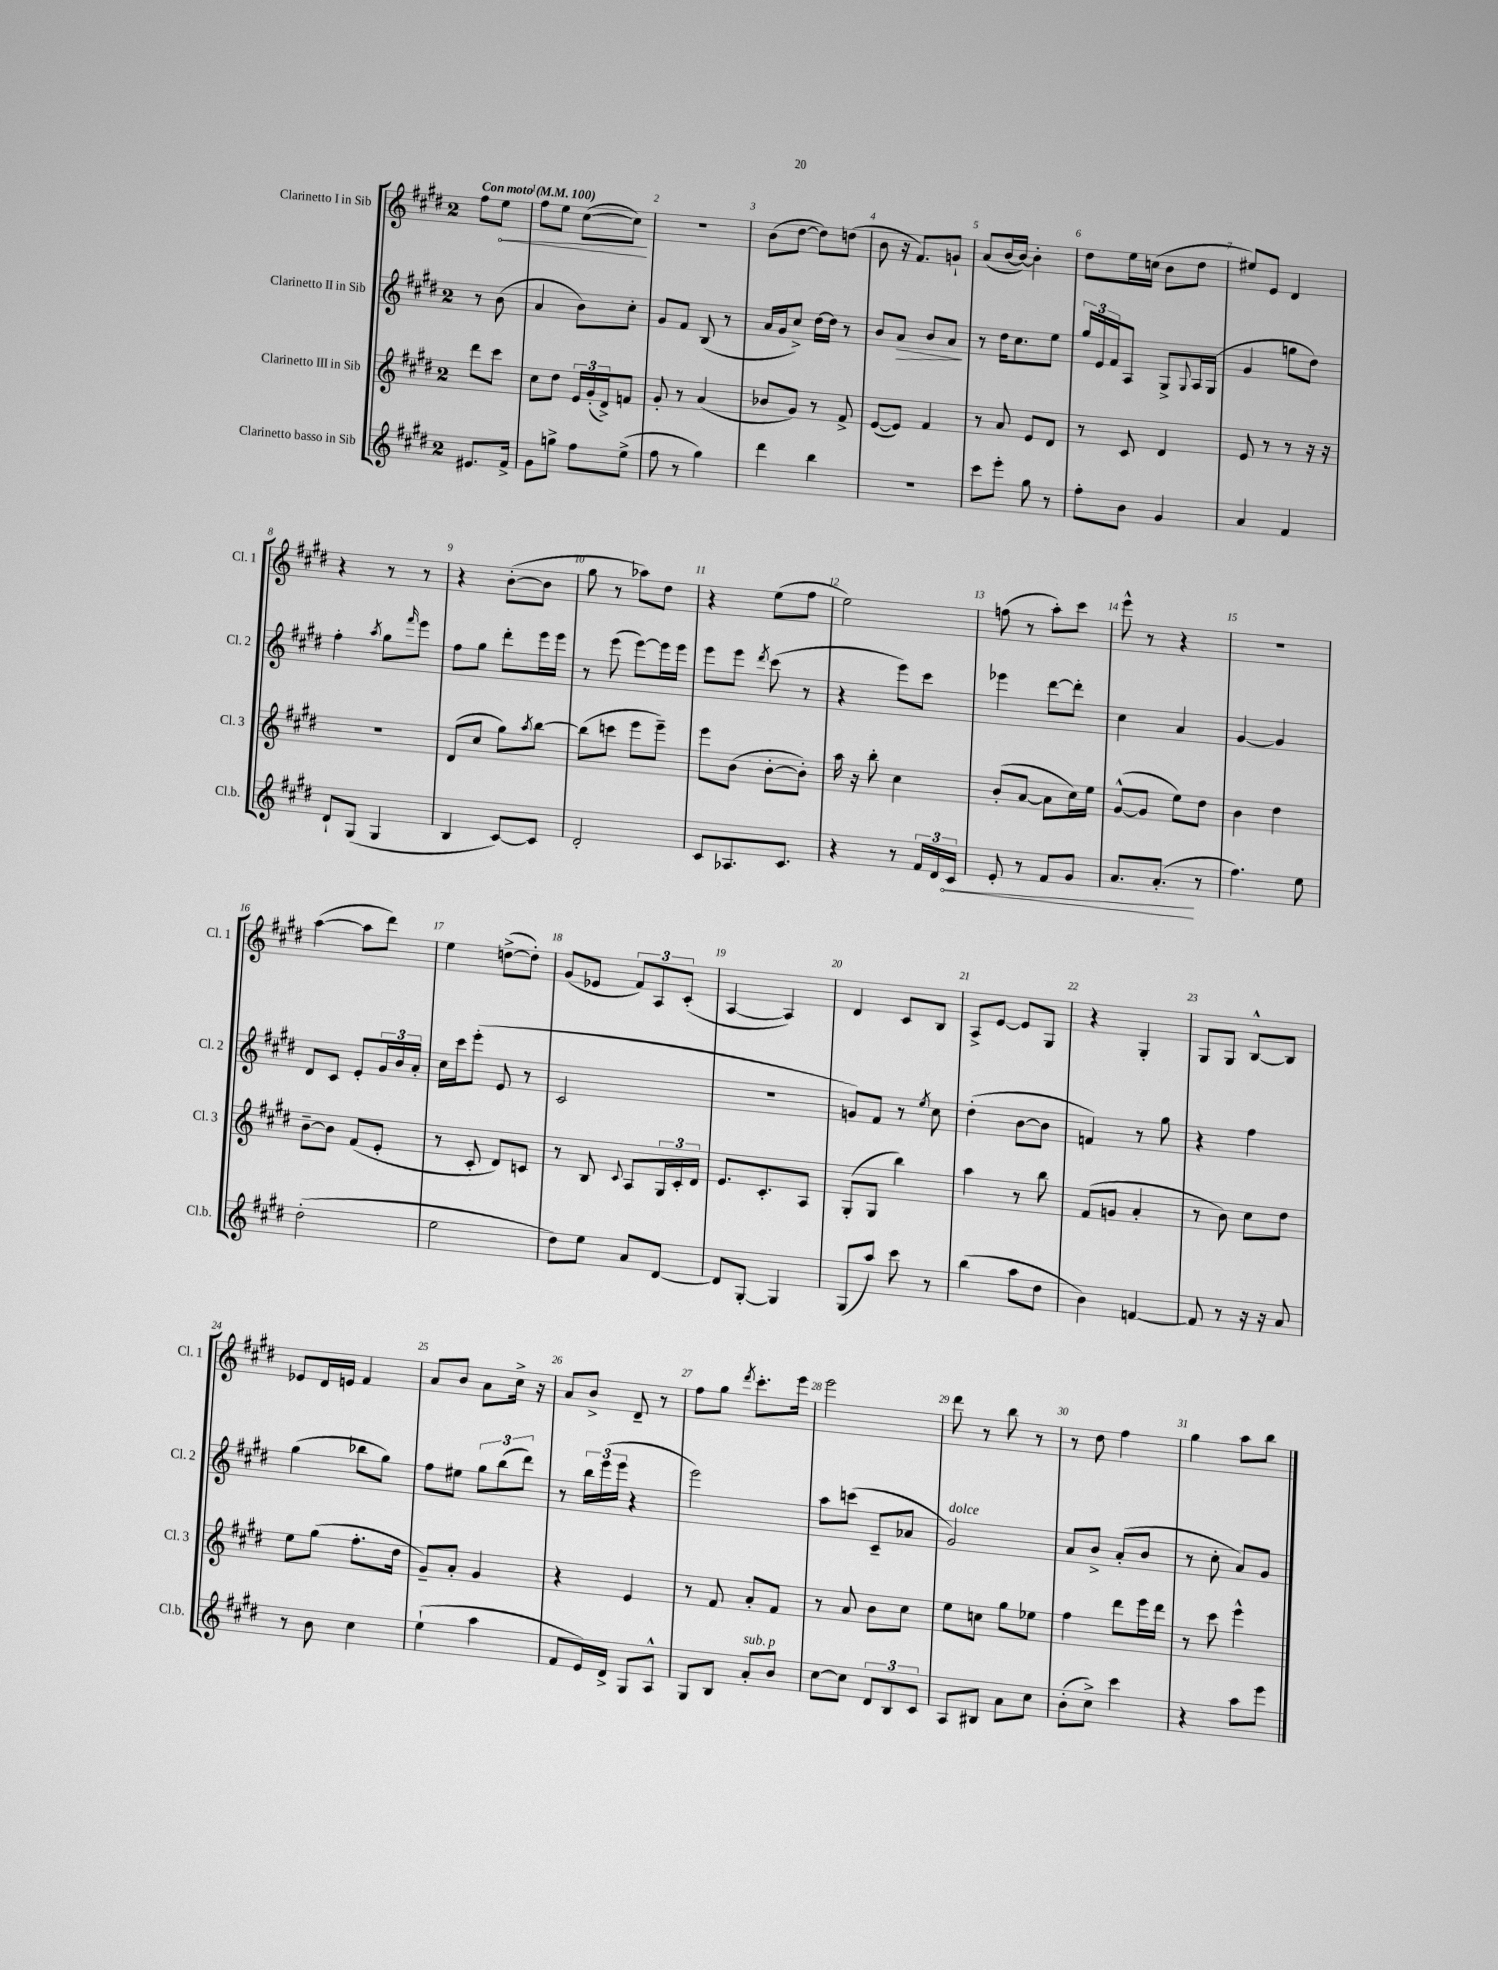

**kern	**dynam	**kern	**kern	**dynam	**kern	**dynam
*part4	*part4	*part3	*part2	*part2	*part1	*part1
*staff4	*staff4	*staff3	*staff2	*staff2	*staff1	*staff1
*I"Clarinetto basso in Sib	*	*I"Clarinetto III in Sib	*I"Clarinetto II in Sib	*	*I"Clarinetto I in Sib	*
*I'Cl.b.	*	*I'Cl. 3	*I'Cl. 2	*	*I'Cl. 1	*
*clefG2	*	*clefG2	*clefG2	*	*clefG2	*
*k[f#c#g#d#]	*	*k[f#c#g#d#]	*k[f#c#g#d#]	*	*k[f#c#g#d#]	*
*M2/4	*	*M2/4	*M2/4	*	*M2/4	*
*MM100	*	*MM100	*MM100	*	*MM100	*
=	=	=	=	=	=	=
!	!	!	!	!	!LO:TX:a:B:t=Con moto	!
8.e#X/L	.	8ddd#\L	8r	.	8ff#\L	.
!	!	!	!	!	!	!LO:HP:b
.	.	8ccc#\J	(8b\	.	8ee\J	<
16f#^/Jk	.	.	.	.	.	.
=1	=1	=1	=1	=1	=1	=1
8g#\L	.	8cc#\L	4a/	.	8ff#\L	.
8ggn^\J	.	8dd#\J	.	.	8ee\J	.
8ff#\L	.	24e/LL	8b\L)	.	([8cc#\L	.
.	.	(24g#'/	.	.	.	.
.	.	24d#^/J)	.	.	.	.
(8ee^\J	.	8fn/J	8cc#'\J	.	8cc#\J])	.
.	.	.	.	.	.	[
=2	=2	=2	=2	=2	=2	=2
8ff#\	.	8g#'/	8g#/L	.	2r	.
8r	.	8r	8f#/J	.	.	.
4gg#\)	.	(4a/	(8B/	.	.	.
.	.	.	8r	.	.	.
=3	=3	=3	=3	=3	=3	=3
4ddd#\	.	8b-X/L	16a/LL	.	(8b\L	.
.	.	.	16g#/J	.	.	.
.	.	8g#/J)	8cc#^/J)	.	[8dd#\J	.
4bb\	.	8r	[16dd#\LL	.	8dd#\L])	.
.	.	.	16dd#\JJ]	.	.	.
.	.	8f#^/	8r	.	(8ddn\J	.
=4	=4	=4	=4	=4	=4	=4
2r	.	([8e/L	8b/L	.	8b\	.
!	!	!	!	!LO:HP:b	!	!
.	.	8e/J])	8a/J	>	16r	.
.	.	.	.	.	8.f#/L)	.
.	.	4f#/	8b/L	.	.	.
.	.	.	8a/J	.	8gn`/J	.
.	.	.	.	]	.	.
=5	=5	=5	=5	=5	=5	=5
8ccc#\L	.	8r	8r	.	(8a/L	.
8eee'\J	.	8a/	16dd#\KL	.	[16b/L	.
.	.	.	8.cc#\	.	16b/JJ_)	.
8gg#\	.	8e/L	.	.	4b'\]	.
8r	.	8d#/J	8ee\J	.	.	.
=6	=6	=6	=6	=6	=6	=6
8ff#'\L	.	8r	24gg#/LL	.	8dd#\L	.
.	.	.	24e/	.	.	.
.	.	.	24f#/J	.	.	.
8b\J	.	8c#/	8A/J	.	16ee\L	.
.	.	.	.	.	(16ccn\JJ	.
4g#/	.	4d#/	8G#^/L	.	8b\L	.
.	.	.	8qqG#/	.	.	.
.	.	.	16A/L	.	8dd#\J	.
.	.	.	(16G#/JJ	.	.	.
=7	=7	=7	=7	=7	=7	=7
4a/	.	8e/	4g#/	.	8ee#X/L)	.
.	.	8r	.	.	8e/J	.
4f#/	.	8r	8ggn\L	.	4d#/	.
.	.	16r	8dd#\J)	.	.	.
.	.	16r	.	.	.	.
!!LO:LB:g=z
=8	=8	=8	=8	=8	=8	=8
8d#`/L	.	2r	4ff#'\	.	4r	.
(8G#/J	.	.	.	.	.	.
.	.	.	8qaa/	.	.	.
4G#/	.	.	8gg#\L	.	8r	.
.	.	.	16qqfff#/	.	.	.
.	.	.	8eee\J	.	8r	.
=9	=9	=9	=9	=9	=9	=9
4B/	.	(8d#/L	8ff#\L	.	4r	.
.	.	8cc#/J	8gg#\J	.	.	.
[8c#/L)	.	8gg#\L)	8ddd#'\L	.	([8b'\L	.
.	.	8qaa/	.	.	.	.
8c#/J]	.	[8bb\J	16eee\L	.	8b\J]	.
.	.	.	16eee\JJ	.	.	.
=10	=10	=10	=10	=10	=10	=10
2d#'/	.	(8bb\L]	8r	.	8gg#\	.
.	.	8cccn\J	(8eee\	.	8r	.
.	.	8eee\L	[8eee\L)	.	8aa-X\L)	.
.	.	8eee~\J)	16eee\L]	.	8dd#\J	.
.	.	.	16eee\JJ	.	.	.
=11	=11	=11	=11	=11	=11	=11
8c#/L	.	8eee\L	8eee\L	.	4r	.
8.A-X/	.	(8b\J	8eee\J	.	.	.
.	.	.	8qddd#/	.	.	.
.	.	[8b'\L	(8ccc#\	.	(8ee\L	.
8.c#/J	.	.	.	.	.	.
.	.	8b'\J])	8r	.	8ff#\J	.
=12	=12	=12	=12	=12	=12	=12
4r	.	16aa\	4r	.	2ee\)	.
.	.	16r	.	.	.	.
.	.	8bb'\	.	.	.	.
8r	.	4cc#\	8eee\L)	.	.	.
24f#/LL	.	.	8ccc#\J	.	.	.
24d#/	.	.	.	.	.	.
!	!LO:HP:b	!	!	!	!	!
24c#/JJ	<	.	.	.	.	.
=13	=13	=13	=13	=13	=13	=13
8e'/	.	(8b'/L	4eee-X\	.	(8ffn\	.
8r	.	[8a/J	.	.	8r	.
8f#/L	.	8a\L]	[8ddd#\L	.	8aa'\L)	.
8g#/J	.	16cc#\L)	8ddd#'\J]	.	8ccc#\J	.
.	.	16ee\JJ	.	.	.	.
=14	=14	=14	=14	=14	=14	=14
8.a/L	.	([8g#^^/L	4cc#\	.	8eee^^\	.
.	.	8g#/J]	.	.	8r	.
(8.a'/J	.	.	.	.	.	.
.	.	8ee\L)	4a/	.	4r	.
8r	[	8dd#\J	.	.	.	.
=15	=15	=15	=15	=15	=15	=15
4.ff#\)	.	4b\	[4g#/	.	2r	.
.	.	4dd#\	4g#/]	.	.	.
8ee\	.	.	.	.	.	.
!!LO:LB:g=z
=16	=16	=16	=16	=16	=16	=16
(2dd#'\	.	[8b~\L	8d#/L	.	([4aa\	.
.	.	8b\J]	8c#/J	.	.	.
.	.	(8f#/L	8e'/L	.	8aa\L]	.
.	.	8e'/J	24g#/L	.	8ddd#\J)	.
.	.	.	24b/	.	.	.
.	.	.	24a'/JJ	.	.	.
=17	=17	=17	=17	=17	=17	=17
2ee\	.	8r	16cc#\LL	.	4ee\	.
.	.	.	16ccc#\J	.	.	.
.	.	8c#'/	(8eee'\J	.	.	.
.	.	8d#/L)	8e/	.	([8ddn^\L	.
.	.	8cn/J	8r	.	8dd'\J])	.
=18	=18	=18	=18	=18	=18	=18
8dd#\L)	.	8r	2c#/	.	(8g#/L	.
8ee\J	.	8B/	.	.	8e-X/J	.
.	.	8qqc#/	.	.	.	.
8a/L	.	8A/L	.	.	12f#/L)	.
.	.	.	.	.	12A/	.
[8d#/J	.	24G#/L	.	.	.	.
.	.	24c#'/	.	.	(12c#'/J	.
.	.	24d#/JJ	.	.	.	.
=19	=19	=19	=19	=19	=19	=19
8d#/L]	.	8.e/L	2r	.	[4A/	.
[8G#'/J	.	.	.	.	.	.
.	.	8.c#'/	.	.	.	.
4G#/]	.	.	.	.	4A/])	.
.	.	8A/J	.	.	.	.
=20	=20	=20	=20	=20	=20	=20
(8G#/L	.	(8G#'/L	8gn/L)	.	4d#/	.
8aa/J)	.	8G#/J	8f#/J	.	.	.
8ccc#\	.	4bb\)	8r	.	8c#/L	.
.	.	.	8qee/	.	.	.
8r	.	.	8cc#\	.	8B/J	.
=21	=21	=21	=21	=21	=21	=21
(4bb\	.	4aa\	(4dd#'\	.	8A^/L	.
.	.	.	.	.	[8e/J	.
8aa\L	.	8r	[8b\L	.	8e/L]	.
8dd#\J	.	8bb\	8b\J]	.	8G#/J	.
=22	=22	=22	=22	=22	=22	=22
4b\)	.	(8f#/L	4fn/)	.	4r	.
.	.	8gn/J	.	.	.	.
[4fn/	.	4a'/	8r	.	4G#'/	.
.	.	.	8gg#\	.	.	.
=23	=23	=23	=23	=23	=23	=23
8f/]	.	8r	4r	.	8G#/L	.
8r	.	8b\)	.	.	8G#/J	.
16r	.	8cc#\L	4ff#\	.	[8B^^/L	.
16r	.	.	.	.	.	.
8a/	.	8dd#\J	.	.	8B/J]	.
!!LO:LB:g=z
=24	=24	=24	=24	=24	=24	=24
8r	.	8ee\L	(4gg#\	.	8e-X/L	.
8b\	.	(8gg#\J	.	.	16d#/L	.
.	.	.	.	.	16en/JJ	.
4cc#\	.	8.ff#'\L	8bb-X\L	.	4f#/	.
.	.	.	8gg#\J)	.	.	.
.	.	16dd#\Jk	.	.	.	.
=25	=25	=25	=25	=25	=25	=25
(4ee`\	.	8g#~/L)	8ff#\L	.	8a/L	.
.	.	8a'/J	8ee#X\J	.	8b/J	.
4aa\	.	4g#/	12gg#\L	.	8a\L	.
.	.	.	(12bb\	.	.	.
.	.	.	.	.	16cc#^\Jk	.
.	.	.	12ddd#\J)	.	.	.
.	.	.	.	.	16r	.
=26	=26	=26	=26	=26	=26	=26
8f#/L	.	4r	8r	.	8a/L	.
16e/L)	.	.	24bb\LL	.	8b^/J	.
.	.	.	(24eee\	.	.	.
16d#^/JJ	.	.	.	.	.	.
.	.	.	24eee\JJ	.	.	.
8G#/L	.	4e/	4r	.	8d#~/	.
8A^^/J	.	.	.	.	8r	.
=27	=27	=27	=27	=27	=27	=27
8G#/L	.	8r	2eee\)	.	8ff#\L	.
8B/J	.	8f#/	.	.	8gg#\J	.
.	.	.	.	.	8qddd#/	.
!LO:TX:a:i:t=sub. p	!	!	!	!	!	!
8a'/L	.	8a'/L	.	.	8.ccc#'\L	.
8b/J	.	8f#/J	.	.	.	.
.	.	.	.	.	16eee\Jk	.
=28	=28	=28	=28	=28	=28	=28
[8cc#\L	.	8r	8aa\L	.	2eee\	.
8cc#\J]	.	8a/	(8cccn\J	.	.	.
12d#/L	.	8b\L	8c#~/L	.	.	.
12B/	.	.	.	.	.	.
.	.	8cc#\J	8a-X/J	.	.	.
12c#/J	.	.	.	.	.	.
=29	=29	=29	=29	=29	=29	=29
!	!	!	!LO:TX:a:i:t=dolce	!	!	!
8A/L	.	8ee\L	2g#/)	.	8ddd#\	.
8B#X/J	.	8ccn\J	.	.	8r	.
8a\L	.	8gg#\L	.	.	8bb\	.
8cc#\J	.	8ee-X\J	.	.	8r	.
=30	=30	=30	=30	=30	=30	=30
(8b'\L	.	4ff#\	8a/L	.	8r	.
8cc#^\J)	.	.	8b^/J	.	8dd#\	.
4ccc#\	.	8ddd#\L	(8a'/L	.	4ff#\	.
.	.	16eee\L	8b/J	.	.	.
.	.	16ddd#\JJ	.	.	.	.
=31	=31	=31	=31	=31	=31	=31
4r	.	8r	8r	.	4gg#\	.
.	.	8ccc#\	8cc#'\	.	.	.
8aa\L	.	4eee^^\	8a/L)	.	8aa\L	.
8eee\J	.	.	8g#/J	.	8bb\J	.
==	==	==	==	==	==	==
*-	*-	*-	*-	*-	*-	*-
